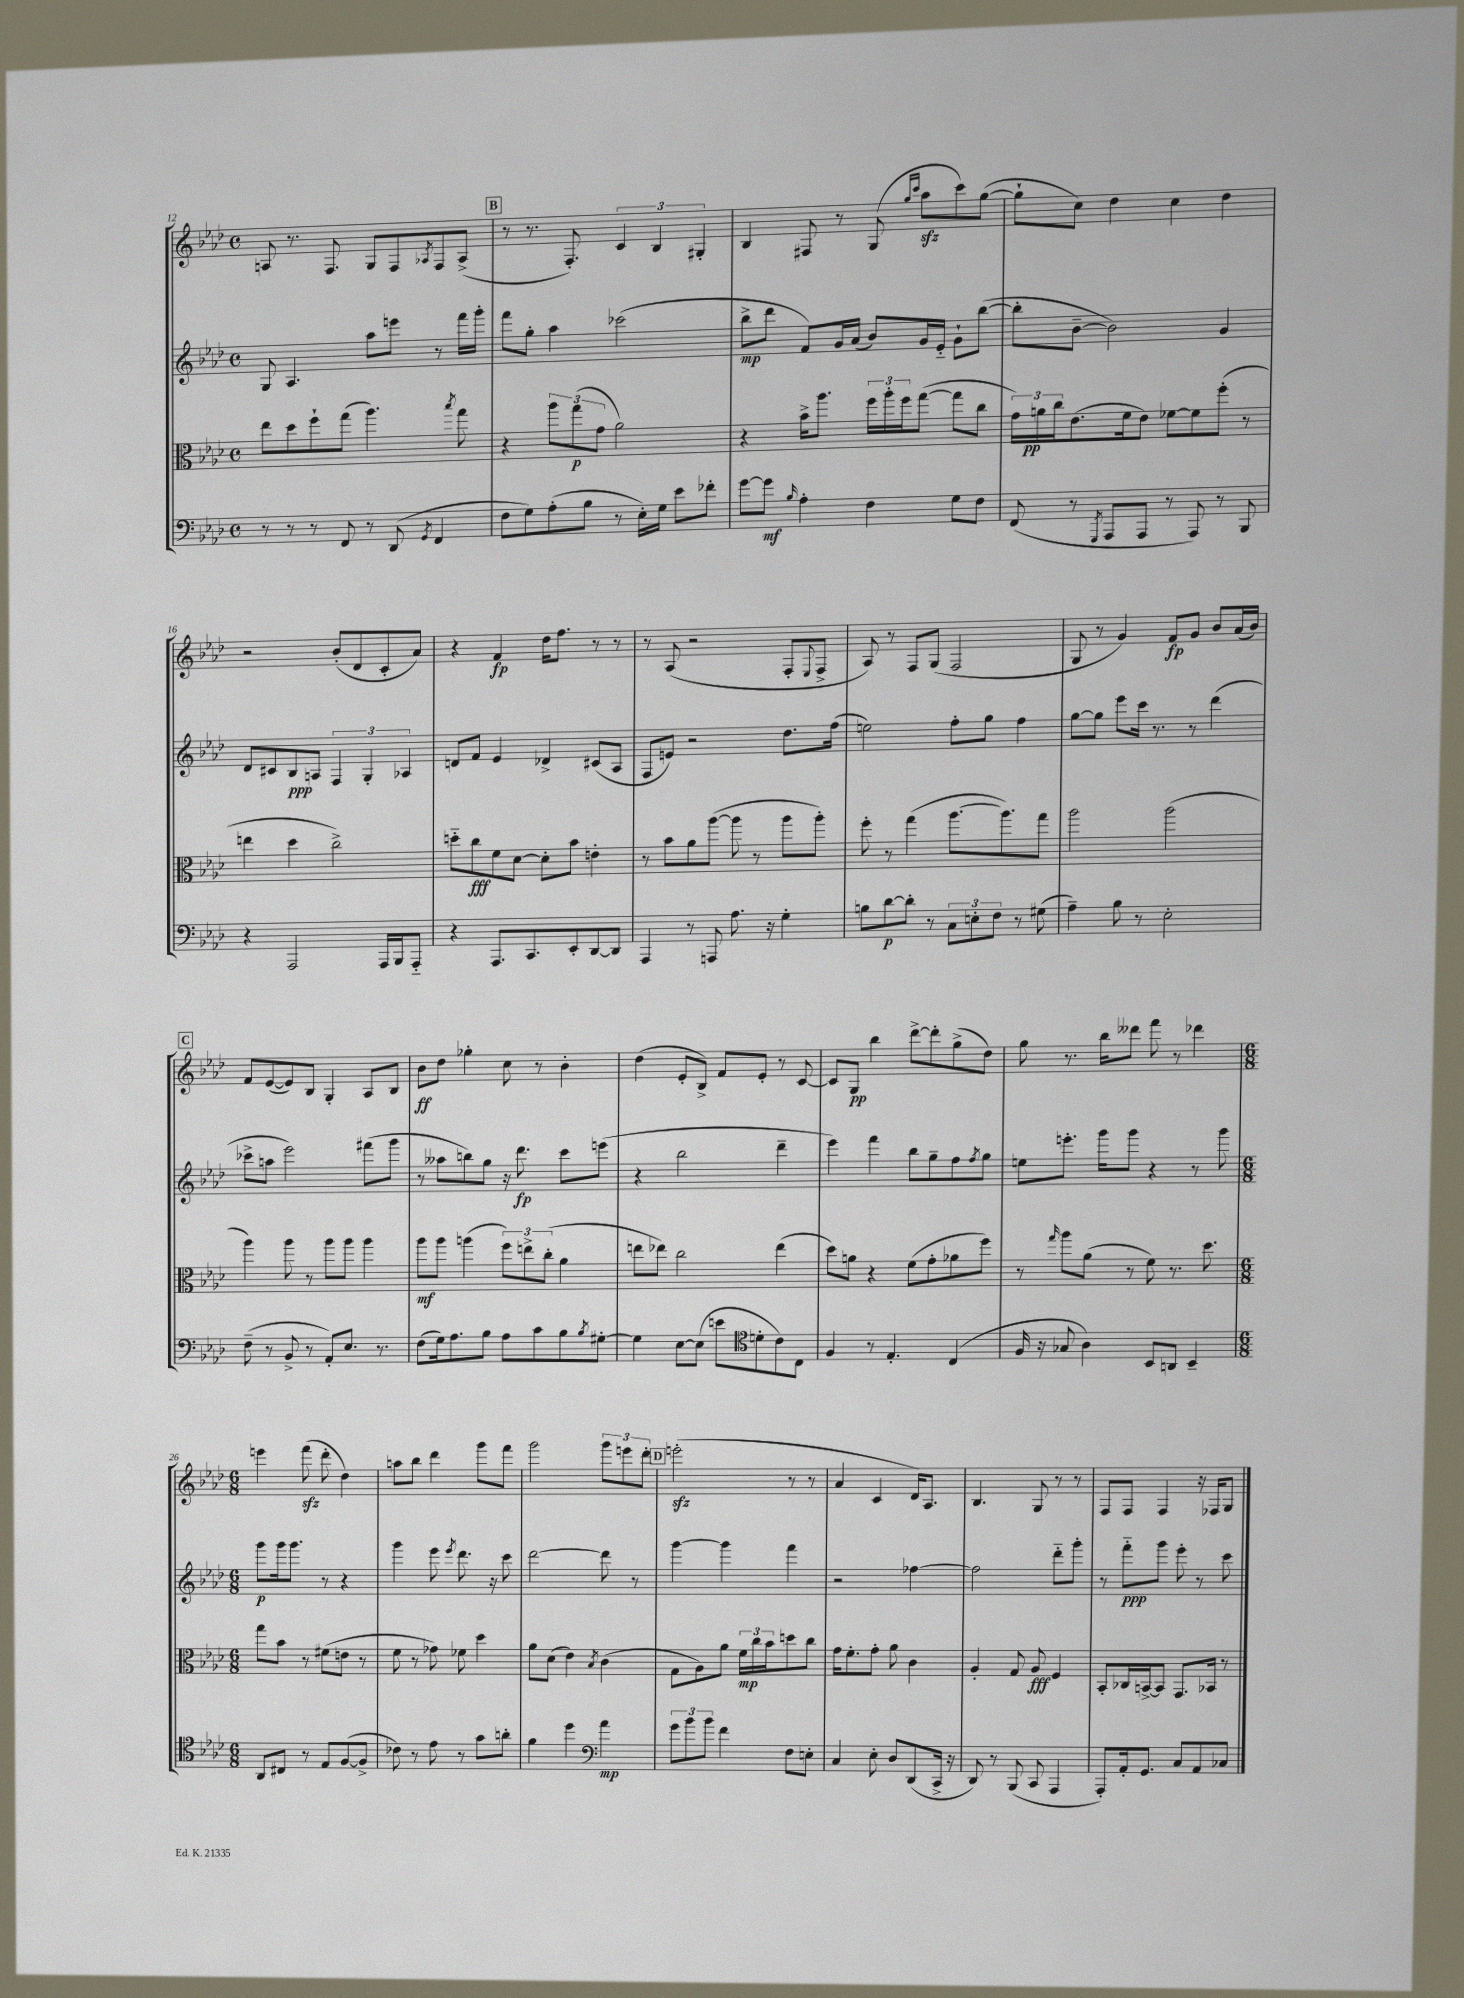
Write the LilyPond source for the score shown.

<<
\new StaffGroup <<
\new Staff = "s0" {
    \clef treble \key aes \major \defaultTimeSignature \time 4/4
    a8 r8. f8. g8 f8 \acciaccatura { aes8 } f8 aes8->( |
    \mark \markup { \box "B" } r8 r8. f8.-.) \tuplet 3/2 { c'4 bes4 gis4-. } |
    bes4 fis8 r8 g8( \grace { g''16 c'''16 } aes''8\sfz c'''8) g''8~( |
    g''8-! c''8) des''4 c''4 des''4 |
    r2 bes'8-.( des'8 c'8-. aes'8) |
    r4 f'4\fp des''16 f''8. r8 r8 |
    r8 aes8( r2 f8-. \appoggiatura { ees8 } f8-> |
    aes8) r8 f8 g8( f2 |
    g8 r8 g'4) f'8\fp g'8 bes'8 aes'16( bes'16) |
    \mark \markup { \box "C" } f'8 ees'8~( ees'8) bes8 g4-. aes8 bes8 |
    bes'8\ff des''8 ges''4-. c''8 r8 bes'4-. |
    des''4( ees'8-. bes8->) f'8 ees'8-. r8 c'8~ |
    c'8 g8\pp bes''4 des'''8~-> des'''8-. g''8->( des''8) |
    g''8 r8. bes''16 deses'''8 f'''8 r8 des'''4 |
    \numericTimeSignature \time 6/8 e'''4 f'''8\sfz( des'''8-. des''4) |
    a''8 bes''8 des'''4 g'''8 f'''8 |
    g'''2 \tuplet 3/2 { g'''8 e'''8 des'''8-. } |
    \mark \markup { \box "D" } e'''2-.\sfz( r8 r8 |
    aes'4 c'4 des'16) aes8. |
    bes4. g8 r8 r8 |
    f8 f8 f4 r16 fes16 g8 \bar "|." |
}
\new Staff = "s1" {
    \clef treble \key aes \major \defaultTimeSignature \time 4/4
    g8 aes4. aes''8 e'''8 r8 f'''16 g'''16-. |
    \mark \markup { \box "B" } f'''8 g''8-. aes''4 ces'''2( |
    bes''8->\mp des'''8 f'8) g'16 aes'16( bes'8) g'16 ees'16-_ g'8-! bes''8~( |
    bes''8-. bes'8~-- bes'2) g'4 |
    des'8 cis'8 bes8\ppp a8 \tuplet 3/2 { f4 g4-. aes4 } |
    d'8 f'8 ees'4 des'4-> cis'8( aes8 |
    f8 e'8) r2 des''8. f''16( |
    e''2) f''8-. g''8 f''4 |
    g''8~ g''8 ees'''8 c'''16 r8. r8 des'''4( |
    \mark \markup { \box "C" } ces'''8-> a''8 ees'''2) fis'''8( g'''8 |
    r8 aeses''8 b''8) g''8 r16 des'''8.\fp c'''8 e'''8( |
    r4 bes''2 des'''4-- |
    ees'''4) f'''4 bes''8 g''8-- f''8 \acciaccatura { f''8 } g''8 |
    e''8 e'''8.-. g'''16 g'''8 r4 r8 g'''8 |
    \numericTimeSignature \time 6/8 g'''8\p g'''16 g'''8. r8 r4 |
    g'''4 ees'''8 \acciaccatura { ees'''8 } des'''8. r16 c'''8 |
    des'''2~ des'''8 r8 |
    \mark \markup { \box "D" } g'''4~ g'''4 f'''4 |
    r2 fes''4~ |
    fes''2 des'''8-_ g'''8-. |
    r8 f'''8-_\ppp g'''8 ees'''8-. r8 c'''8 \bar "|." |
}
\new Staff = "s2" {
    \clef alto \key aes \major \defaultTimeSignature \time 4/4
    ees''8 des''8 f''8-! g''8( aes''4.) \acciaccatura { bes''8 } g''8 |
    \mark \markup { \box "B" } r4 \tuplet 3/2 { aes''8 g''8\p( g'8 } aes'2) |
    r4 bes'16-> aes''8. \tuplet 3/2 { f''16 aes''16-. f''16 } g''8~( g''8 c''8 |
    \tuplet 3/2 { g'16) a'16\pp c''16 } ees'8.( f'16 ees'8) fes'8~ fes'8 f''8-.( r8 |
    e''4 des''4 c''2->) |
    d''8-_ c''8\fff f'8 des'8~ des'8-. bes'8 e'4-. |
    r8 bes'8 aes'8 aes''8~( aes''8 r8 aes''8 aes''8-.) |
    f''8-. r8 g''4( aes''8.~ aes''8.) g''8 |
    aes''2 aes''2( |
    \mark \markup { \box "C" } aes''4) aes''8 r8 aes''8 aes''8 aes''4 |
    aes''8\mf aes''8 a''4( \tuplet 3/2 { f''8) e''8-> c''8-.( } aes'4 |
    e''8 ees''8) c''2 ees''4( |
    des''8) a'8 r4 f'8( g'8-. aes'8 f''8) |
    r8 \grace { g''16 } aes''8 aes'8( r8 f'8) r8. des''8. |
    \numericTimeSignature \time 6/8 g''8 bes'8 r8 fis'8( e'8 r8 |
    f'8 r8 ges'8) fes'8 des''4 |
    aes'8 des'8( ees'4) \acciaccatura { bes8 } c'4( |
    \mark \markup { \box "D" } g8 aes8) aes'8 \tuplet 3/2 { f'16\mp c''16 bes'16 } d''8 c''8 |
    g'16 f'8.-. g'8-. aes'8 c'4 |
    aes4-. g8 aes8\fff f4 |
    bes,8-. ces16 b,16~-> b,8 g,8. bes,16 r8 \bar "|." |
}
\new Staff = "s3" {
    \clef bass \key aes \major \defaultTimeSignature \time 4/4
    r8 r8 r8 f,8 r8 des,8( \acciaccatura { g,8 } f,4 |
    \mark \markup { \box "B" } f8 g8) aes8-.( bes8 r8 ees16-.) g16 ees'8 fes'8-. |
    g'8~ g'8\mf \grace { bes16 } aes4-. f4 g8 f8 |
    f,8( r8 \acciaccatura { g,,8 } aes,,8 aes,,8 r8 aes,,8) r8 bes,,8 |
    r4 aes,,2 aes,,16 bes,,16 aes,,8-_ |
    r4 aes,,8. c,8. ees,8-. des,8~ des,8 |
    aes,,4 r8 a,,8 aes8. r16 g4-. |
    b8 des'8~\p des'8-. r8 \tuplet 3/2 { c8 e8-. f8 } r8 gis8( |
    aes4--) bes8 r8 ees2-. |
    \mark \markup { \box "C" } f8--( r8 bes,8-> r8 aes,8-.) ees8. r8. |
    f8( g16) aes8. bes8 aes8 c'8 bes8 \acciaccatura { bes8 } gis8~-. |
    gis4 ees8~ ees8( e'8 d'8-. c'8) c8 |
    \clef tenor f4 r8 ees4.-. c4( |
    f16 r16 ges8 aes4) bes,8 a,8 bes,4-- |
    \numericTimeSignature \time 6/8 aes,8 cis8 r8 ees8 f8~( f8-> |
    ces'8) r8 ees'8 r8 g'8 a'8-. |
    f'4 des''4 \clef bass aes'4\mp |
    \mark \markup { \box "D" } \tuplet 3/2 { g'8 bes'8 bes'8 } f'4 f8 e8-. |
    c4 ees8-. des8 des,8( c,16-> r16 |
    des,8) r8 bes,,8( c,8 aes,,4 |
    aes,,8-.) aes,16-. g,8. c8 aes,8 ces8 \bar "|." |
}
>>
>>
\layout { \context { \Score currentBarNumber = #12 } }
